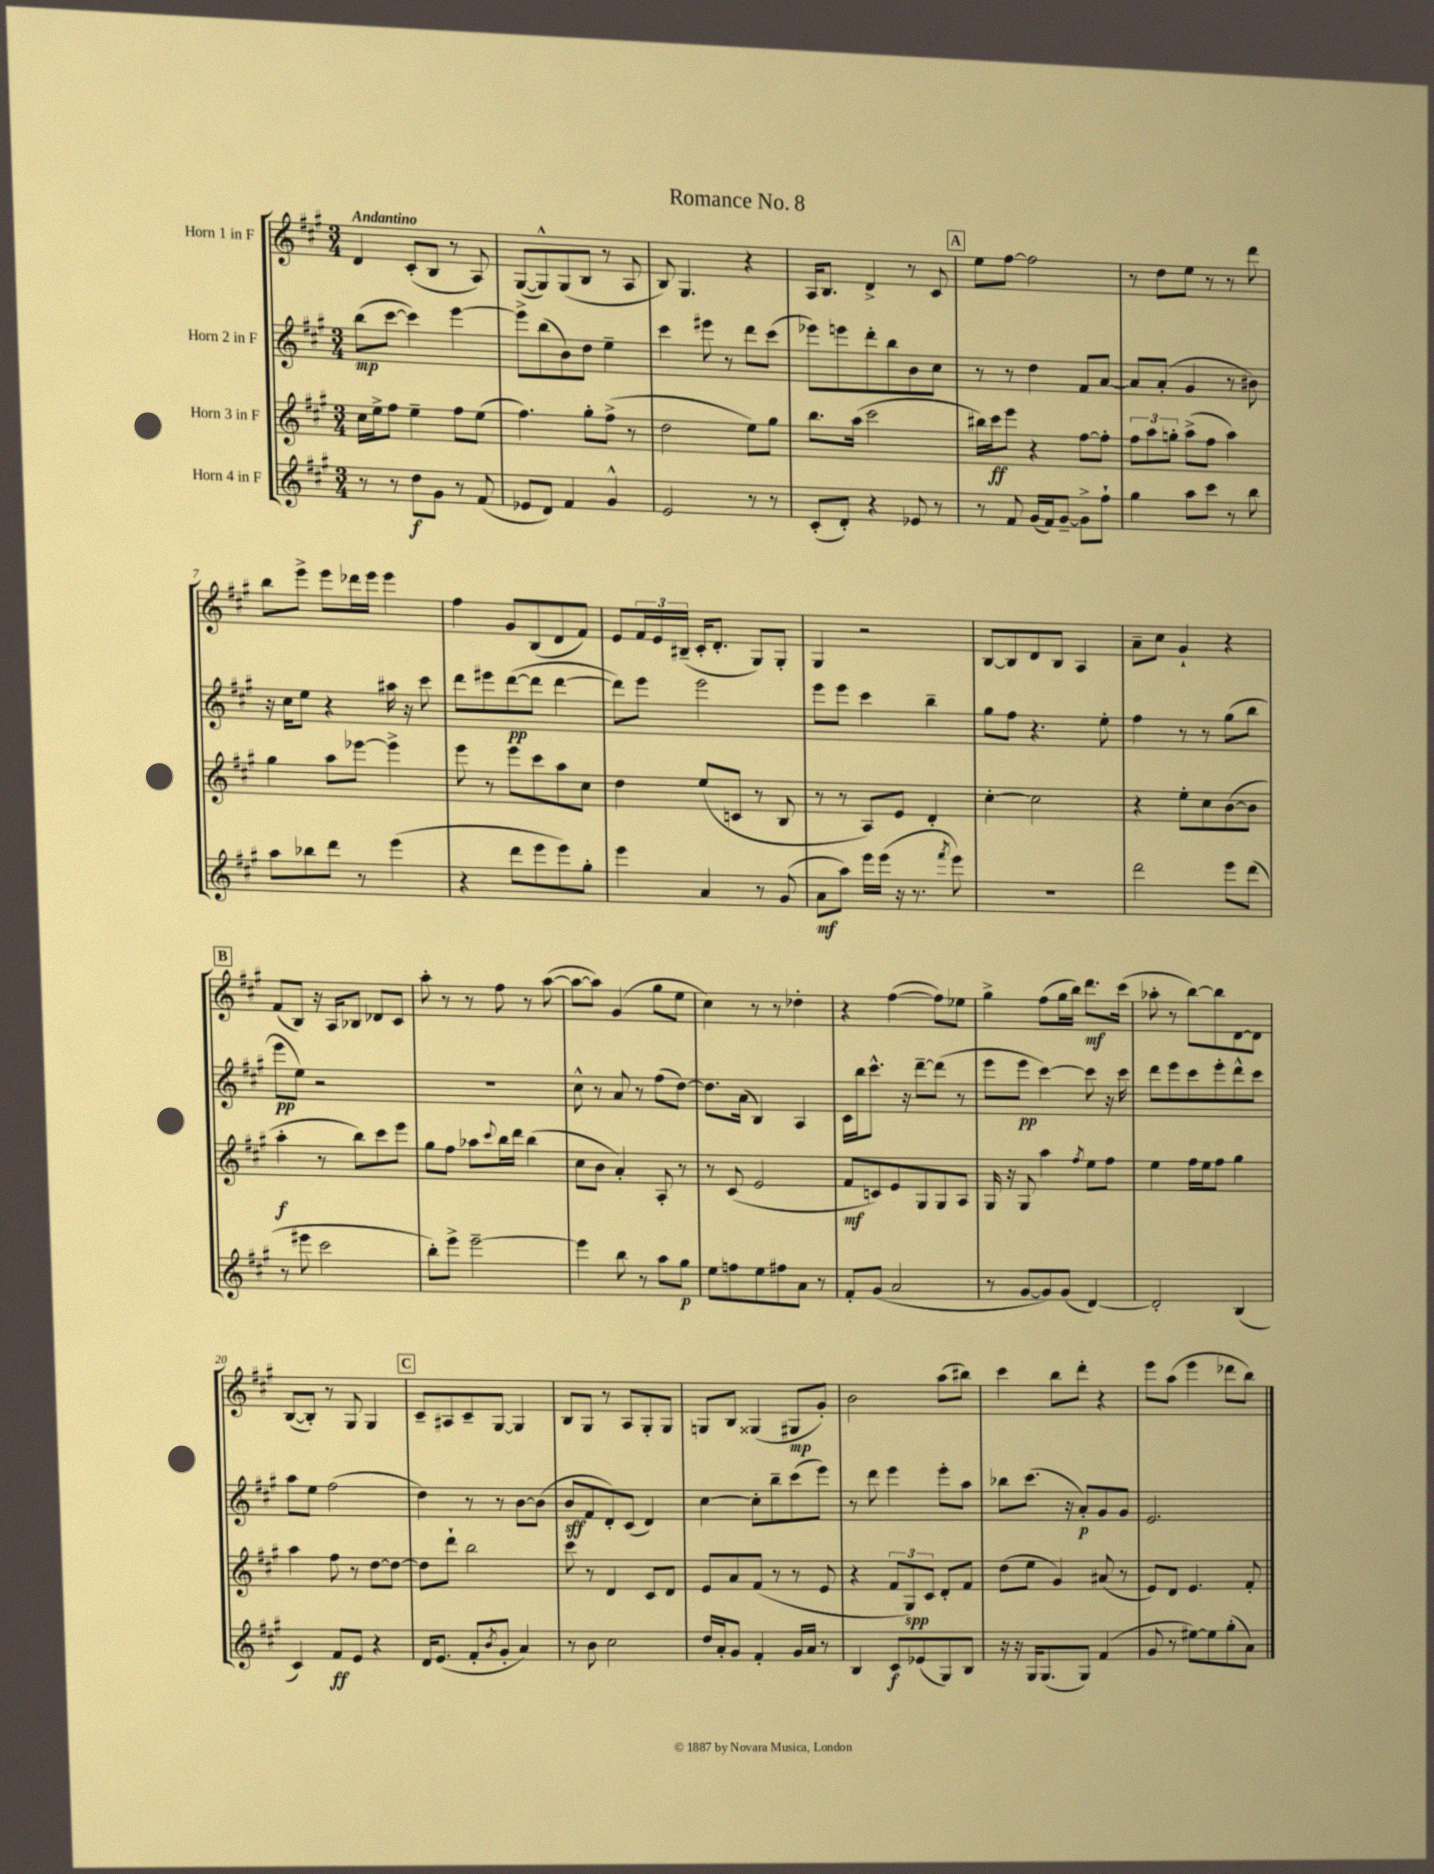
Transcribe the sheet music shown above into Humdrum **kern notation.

**kern	**kern	**kern	**kern
*staff4	*staff3	*staff2	*staff1
*clefG2	*clefG2	*clefG2	*clefG2
*k[f#c#g#]	*k[f#c#g#]	*k[f#c#g#]	*k[f#c#g#]
*M3/4	*M3/4	*M3/4	*M3/4
8r	16cc#\LL	(8bb\L	4d/
.	16ee^\J	.	.
8r	8ff#\J	[8ccc#\J	.
8dd\L	4ee~\	4ccc#\])	(8c#'/L
8g#\J	.	.	8B/J
8r	8ff#\L	[4eee\	8r
(8f#/	(8ee\J	.	8A/)
=	=	=	=
8e-/L	4.ff#\)	8eee^\]L	([8G#/L
8d/J)	.	(8bb\	8G#^^/])
4f#/	.	8b\)	(8G#/
.	8gg#'\L	8dd\J	8B/J
4g#^^/	(8ff#^\J	4ee~\	8r
.	8r	.	8A/
=	=	=	=
2e/	2dd\	4ccc#\	8B/)
.	.	.	4.G#/
.	.	8eee#\	.
.	.	8r	.
8r	8ee\L)	8ddd\L	4r
8r	8gg#\J	(8ccc#\J	.
=	=	=	=
(8c#'/L	8.bb\L	8eee-\L)	16A/LK
.	.	.	8.B/J
8d'/J)	.	8eee\	.
.	(16aa\Jk	.	.
4r	2ccc#\	8ddd'\	4d^/
.	.	8bb\	.
8e-/	.	8b\	8r
8r	.	8cc#\J	8c#/
=	=	=	=
8r	16bb#\LL)	8r	8ee\L
.	16ccc#\J	.	.
8f#/	8eee\J	8r	[8ff#\J
(16g#/LL	4r	4dd\	2ff#\]
16f#/J)	.	.	.
[8g#~/J	.	.	.
8g#^\]L	[8ff#\L	8f#/L	.
8ff#`\J	8ff#'\]J	[8a/J	.
=	=	=	=
4gg#\	12ff#\L	8a/]L	8r
.	12aa\	.	.
.	.	(8a'/J	8dd\L
.	12gg'\J	.	.
8aa\L	(8aa^\L	4g#/	8ee\J
8ccc#\J	8ff#\J	.	8r
8r	4aa\)	8r	8r
8bb\	.	8b#\)	8ddd\
=	=	=	=
8aa\L	4gg#\	16r	8bb\L
.	.	16cc#\LK	.
8bb-\	.	8ee\J	8eee^\J
8ddd\J	8aa\L	4r	8eee\L
8r	[8eee-\J	.	16ddd-\L
.	.	.	16eee\JJ
(4eee\	4eee-^\]	16aa#\	4eee\
.	.	16r	.
.	.	8ccc#\	.
=	=	=	=
4r	8eee\	8ddd\L	4ff#\
.	8r	8eee#\	.
8ddd\L	8eee\L	([8ddd\	8g#/L
8eee\	8ccc#\	8ddd\]J	(8B/
8eee\)	8aa\	[4ddd\	8d/
8gg#'\J	8cc#\J	.	8f#/J)
=	=	=	=
4eee\	4dd\	8ddd\]L)	8e/L
.	.	8eee\J	24f#/L
.	.	.	24e/
.	.	.	(24B#~/JJ
4a/	(8ee/L	2eee\	16c#'/LK
.	.	.	8.d'/J
.	8c/J	.	.
8r	8r	.	8G#/L)
(8g#/	8B/	.	8G#'/J
=	=	=	=
8a\L	8r	8eee\L	4G#/
8aa\J)	8r	8eee\J	.
16eee\LL	8A/L)	4ccc#\	2r
(16eee\JJ	.	.	.
16r	8e/J	.	.
8.r	.	.	.
.	4d'/	4bb~\	.
8qfff#/	.	.	.
8eee\)	.	.	.
=	=	=	=
2.r	[4cc#'\	8gg#\L	[8B/L
.	.	8ff#\J	8B/]
.	2cc#\]	4.r	8d/
.	.	.	8B/J
.	.	.	4A/
.	.	8ee'\	.
=	=	=	=
2ddd\	4r	4ff#\	8a~\L
.	.	.	8cc#\J
.	8ee'\L	8r	4g#`/
.	8cc#\	8r	.
8eee\L	([8b\	(8gg#\L	4r
(8ddd\J	8b\]J	8bb\J	.
=	=	=	=
8r	4aa'\	8eee\L	(8f#/L
8eee#\	.	8ee\J)	8B/J)
2ccc#\	8r	2r	16r
.	.	.	16A/LK
.	8bb\L)	.	8B-/J
.	8ccc#\	.	8d-/L
.	8eee\J	.	8c#/J
=	=	=	=
8bb'\L)	8gg#\L	2.r	8aa'\
8eee^\J	8ff#\J	.	8r
[2eee~\	8aa-\L	.	8r
.	8qqccc#/	.	.
.	16bb\L	.	8ff#\
.	16ddd\JJ	.	.
.	(4bb\	.	8r
.	.	.	([8aa\
=	=	=	=
4eee\]	8cc#\L	8cc#^^\	8aa\_L
.	8b\J	8r	8aa\]J)
8bb\	4a'/)	8a/	(4g#/
8r	.	8r	.
8aa\L	8A'/	(8ff#\L	8gg#\L
8gg#\J	8r	[8dd\J)	8ee\J
=	=	=	=
8ee\L	8r	8.dd\]L	4cc#\)
8ff\	(8c#/	.	.
.	.	(16a\Jk	.
8ee\	2e/	4B/)	8r
8ff#\	.	.	8r
8a\J	.	4A/	4dd-'\
8r	.	.	.
=	=	=	=
8f#'/L	8f#/L	16c#\LL	4r
.	.	16bb\J	.
(8g#/J	8c/)	8.ccc#^^\J	.
2a/	8e/	.	([4ff#\
.	.	16r	.
.	8G#/	[8ddd~\L	.
.	8G#/	(8ddd\]J	8ff#\]L)
.	8A/J	8r	8ee-\J
=	=	=	=
8r	16G#/	8eee\L	4gg#^\
.	16r	.	.
[8g#/L	8G#/	8eee\J	.
8g#/])	4aa\	[4ccc#\)	(8ff#\L
(8g#/J	.	.	16gg#\L
.	.	.	16bb\JJ)
.	8qff#/	.	.
[4d/)	8ee\L	8ccc#\]	8.ddd\L
.	8ff#\J	16r	.
.	.	16ccc#\	(16ccc#\Jk
=	=	=	=
2d'/]	4ee\	8ddd\L	8aa-'\
.	.	8eee\	8r
.	16ff#\LL	8ccc#\	[8bb\L)
.	16ee\J	.	.
.	8ff#\J	8eee'\	8bb\]
(4B/	4gg#\	8ddd^^\	[8d\
.	.	8ccc#\J	8d\]J
=	=	=	=
4c#/)	4aa\	8aa\L	([8B/L
.	.	8ee\J	8B'/]J)
8f#/L	8ff#\	(2ff#\	8r
8e/J	8r	.	8G#/
4r	[8dd\L	.	4G#/
.	8dd\_J	.	.
=	=	=	=
16d/LK	8dd\]L	4dd\)	8c#~/L
(8.e/J	.	.	.
.	8ddd`\J	.	8A#/
8f#'/L	2bb\	8r	8c#~/
8qb/	.	.	.
8g#'/J	.	8r	[8G#/J
4a/)	.	[8b\L	4G#/]
.	.	(8b\]J	.
=	=	=	=
8r	8ccc#\	8b/L	8B/L
8b\	8r	8f#/	8G#/J
2cc#\	4d/	8d'/)	8r
.	.	(8c#/J	8A/L
.	8c#/L	4d/)	8G#'/
.	8d/J	.	8G#/J
=	=	=	=
16dd/LL	8e/L	[4cc#\	8G/L
16a'/J	.	.	.
8g#/J	8a/	.	8B/J
4f#'/	(8f#/J	8cc#'\]L	(4G##/
.	8r	8bb~\	.
16g#/LL	8r	(8ccc#\	8G#/L
16a/JJ	.	.	.
8r	8e/	8eee\J)	8g#'/J)
=	=	=	=
4B/	4r	8r	2b\
.	.	8ddd\	.
8c#/L	12f#/L	4eee\	.
.	12G#/)	.	.
(8e-/	.	.	.
.	12c#/J	.	.
8G#/)	8d'/L	8eee'\L	(8aa\L
8B/J	8f#/J	8aa\J	8bb#\J)
=	=	=	=
16r	(8dd\L	8bb-\L	4ccc#\
16r	.	.	.
16G#/LK	8ee\J	(8.ccc#\J	.
(8.G#/	.	.	.
.	4g#/)	.	8bb\L
.	.	16r	.
8G#/J)	.	8a'/L)	8ddd'\J
(4f#/	(8a#/	8g#/	4r
.	8r	8g#/J	.
=	=	=	=
8g#/	8e/L)	2.e/	8eee\L
8r	8d/J	.	(8aa\J
[8ee#\L)	4.e/	.	4eee\
8ee#\]	.	.	.
(8gg#'\	.	.	8ddd-\L
8a\J)	8f#'/	.	8bb\J)
==	==	==	==
*-	*-	*-	*-
